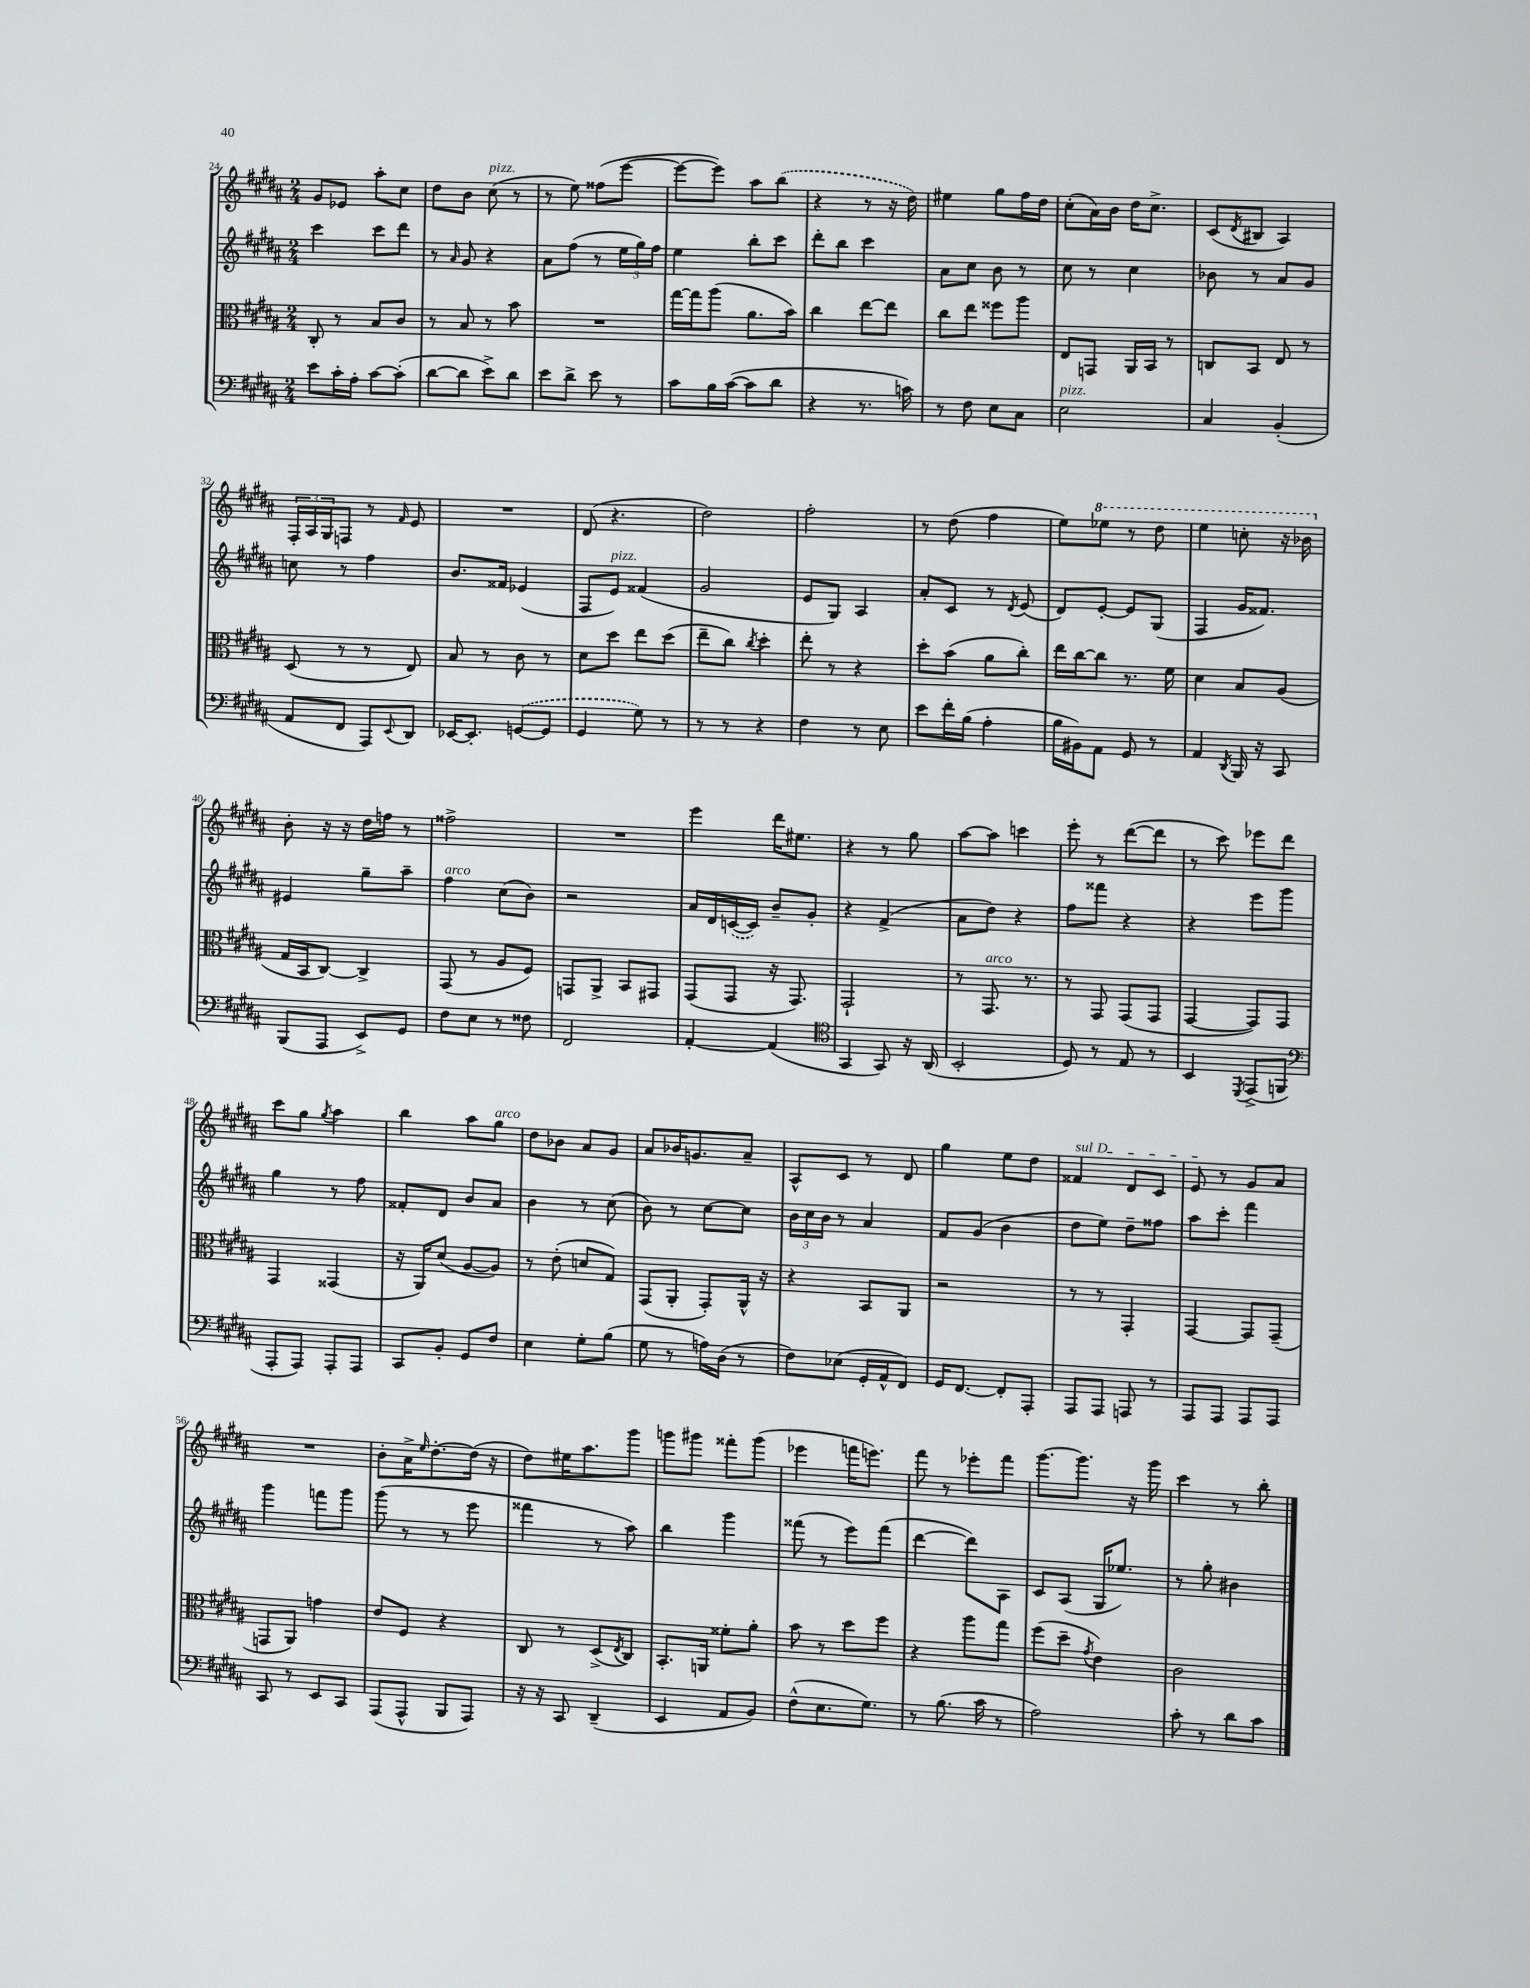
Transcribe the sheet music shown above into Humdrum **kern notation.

**kern	**kern	**kern	**kern
*staff4	*staff3	*staff2	*staff1
*clefF4	*clefC3	*clefG2	*clefG2
*k[f#c#g#d#a#]	*k[f#c#g#d#a#]	*k[f#c#g#d#a#]	*k[f#c#g#d#a#]
*M2/4	*M2/4	*M2/4	*M2/4
8e	8C#'	4ccc#	8g#
16c#'	8r	.	8e-
16A#'	.	.	.
[8c#	8B	8ccc#	8aa#'
(8c#']	8c#	8ddd#	8cc#
=	=	=	=
[8d#	8r	8r	8dd#
.	.	16qqa#	.
8d#]	8B	8g#	8b
8e^)	8r	4r	(8cc#
8d#	8b	.	8r
=	=	=	=
8e	2r	8a#	8r
8d#^	.	(8ff#	8ee)
8e	.	8r	(8ff##
8r	.	24ee	[8eee
.	.	24gg#)	.
.	.	24ff#	.
=	=	=	=
8c#	[16gg#	4ee	8eee_
.	16gg#]	.	.
16B	(8aa#	.	8eee])
([16c#	.	.	.
8c#]	8.a#	8bb'	8aa#
8d#	.	8ccc#	(8bb
.	16b)	.	.
=	=	=	=
4r	4cc#	8ddd#'	4r
.	.	8bb	.
8.r	[8ee	4ccc#	8r
.	8ee]	.	16r
16c)	.	.	16dd#)
=	=	=	=
8r	8cc#	8a#	4ee#
8F#	8ee	8cc#	.
8E	8ff##	8b	8gg#
8C#	8aa#	8r	16ff#
.	.	.	16dd#
=	=	=	=
2E	8E	8cc#	(8cc#'
.	8GG	8r	16a#)
.	.	.	16b
.	16AA#	4cc#	16dd#
.	16BB	.	8.cc#^
.	8r	.	.
=	=	=	=
4C#	8C	8b-	(8c#
.	.	.	8qd#
.	8BB	8r	8B#
(4BB'	8E	8a#	4A#)
.	8r	8g#	.
=	=	=	=
8AA#	(8D#	8cc	24F#'
.	.	.	24A#
.	.	.	24G#
8FF#	8r	8r	8F
8AAA#)	8r	4ff#	8r
8qqEE	.	.	16qqf#
8DD#	8E)	.	8e
=	=	=	=
[16EE-	8B	8.b	2r
8.EE-']	.	.	.
.	8r	.	.
.	.	16f##	.
([8GG	8c#	(4e-	.
8GG]	8r	.	.
=	=	=	=
4GG#	8d#	8F#	(8d#
.	8dd#	8e)	4.r
8G#)	8ee	(4f##	.
8r	(8dd#	.	.
=	=	=	=
8r	8ee~	2g#	2dd#)
8r	8cc#)	.	.
.	8qcc#	.	.
4r	4dd#'	.	.
=	=	=	=
4F#	8ee'	8e	2ff#'
.	8r	8G#)	.
8r	4r	4A#	.
8E	.	.	.
=	=	=	=
8e	8dd#'	8a#'	8r
16f#'	(8b	8c#	(8dd#
(16B	.	.	.
4A#'	8a#	8r	4ff#
.	.	8qd#	.
.	8cc#')	(8e	.
=	=	=	=
16B	16ee	8d#)	8ee)
16BB#)	[16cc#	.	.
8AA#	8cc#]	[8e'	8eee-
8GG#	8.r	8e]	8r
8r	.	(8G#	8ddd#
.	16f#	.	.
=	=	=	=
4AA#	4d#	4F#	4eee
8qDD#	.	.	.
16BBB	8B	16g#	8ccc'
16r	.	8.f##)	.
8CC#	(8A#	.	16r
.	.	.	16bb-
=	=	=	=
(8BBB	16G#	4e#	8b'
.	16BB	.	.
8AAA#	[8C#)	.	16r
.	.	.	16r
8EE^)	4C#^]	8gg#~	16dd#
.	.	.	16ff
8GG#	.	8aa#~	8r
=	=	=	=
8F#	(8GG#	4ff#	2ff##^
8E	8r	.	.
8r	8A#	(8cc#	.
8F##	8F#)	8b)	.
=	=	=	=
2FF#	8GG	2r	2r
.	8AA#^	.	.
.	8BB	.	.
.	8GG#	.	.
=	=	=	=
[4AA#'	(8GG#	16a#	4eee
.	.	16d#	.
.	8GG#	([16c	.
.	.	16c])	.
(4AA#]	16r	8b~	16ddd#
.	8.GG#)	.	8.ee#
.	.	8g#'	.
=	=	=	=
*clefC4	*	*	*
4GG#	2GG#`	4r	4r
8GG#)	.	(4f#^	8r
16r	.	.	8gg#
(16AA#	.	.	.
=	=	=	=
2BB'	8r	8a#	[8aa#
.	8.GG#	8dd#)	8aa#]
.	.	4r	4ccc
.	8.r	.	.
=	=	=	=
8D#)	8r	8ff#	8eee'
8r	8GG#	8fff##	8r
8E	(8GG#	4r	([8ddd#
8r	8GG#	.	8ddd#]
=	=	=	=
4BB	[4GG#	4r	8r
.	.	.	8ccc#)
8qDD#	.	.	.
(8EE^	8GG#])	8eee	8eee-
8FF	8GG#	8ggg#	8ddd#
=	=	=	=
*clefF4	*	*	*
8AAA#'	4GG#	4gg#	8ccc#
8AAA#)	.	.	8gg#
.	.	.	8qgg#
8AAA#'	(4GG##	8r	4aa#
8AAA#	.	8ff#	.
=	=	=	=
8CC#	16r	8f##'	4bb
.	16AA#)	.	.
8BB'	(8d#	8d#	.
8GG#	[8A#	8b	8aa#
8F#	8A#])	8a#	8gg#
=	=	=	=
4E	8r	4b	8dd#
.	(8e'	.	8b-
8G#'	8d	8r	8a#
(8B	8G#)	(8cc#	8g#
=	=	=	=
8G#	(8GG#	8b)	8a#
8r	8AA#'	8r	16b-
.	.	.	8.g
16A)	8GG#')	[8cc#	.
(16D#	.	.	.
8r	16AA#^^	8cc#]	8a#~
.	16r	.	.
=	=	=	=
8F#)	4r	24b	8A#^^
.	.	24cc#	.
.	.	24b	.
(8E-	.	8r	8c#
16GG#'	8BB	4a#	8r
16AA#^^	.	.	.
8FF#)	8AA#	.	8d#
=	=	=	=
16GG#	2r	8f#	4gg#
[8.FF#	.	.	.
.	.	(8g#	.
8FF#']	.	4b	8ee
8AAA#'	.	.	8dd#
=	=	=	=
8AAA#	8r	8dd#	4f##
8AAA#	8r	8ee)	.
8AAA	4GG#'	8dd#~	8d#
8r	.	8ff##	8c#
=	=	=	=
8AAA#	[4GG#	8aa#	8e
8AAA#	.	8ccc#'	8r
8AAA#	8GG#]	4fff#	8g#
8AAA#	(8GG#~	.	8a#
=	=	=	=
8CC#	8GG	4ggg#	2r
8r	8AA#)	.	.
8EE	4g	8fff	.
8CC#	.	8ggg#	.
=	=	=	=
(8AAA#	8e	(8ggg#	8b'
8AAA#^^	8F#	8r	16a#^
.	.	.	16qqee
.	.	.	[8.dd#'
8BBB	4r	8r	.
8AAA#)	.	8eee	(16dd#]
.	.	.	16r
=	=	=	=
16r	8C#	4fff##	8dd#)
16r	.	.	.
8CC#	8r	.	16ee#
.	.	.	8.aa#
(4DD#~	(8D#^	8r	.
.	8qE	.	.
.	8C#)	8aa#)	8ggg#
=	=	=	=
4EE	8.BB'	4bb	8ggg
.	.	.	8ggg#
.	16AA	.	.
8AA#	8f##'	4ggg#	8fff##'
8BB)	8a#'	.	(8ggg#
=	=	=	=
(8F#^^	8b	(8fff##	4eee-
8.E	8r	8r	.
.	8dd#	8eee)	16fff
8.G#)	.	.	8.eee)
.	8ff#	(8fff##	.
=	=	=	=
8r	4r	[4ddd#	8fff#
(8.B	.	.	8r
.	8aa#	8ddd#])	8eee-'
16c#	.	.	.
8r	8gg#	8A#	8fff#
=	=	=	=
2A#)	(8ff#	8c#	[8.ggg#
.	8dd#~	(8A#	.
.	.	.	8.ggg#]
.	8qg#	.	.
.	4e)	16G#	.
.	.	8.ee-)	.
.	.	.	16r
.	.	.	16ggg#
=	=	=	=
8c#'	2c#	8r	4ccc#
8r	.	8gg#'	.
8d#	.	4b#	8r
8c#	.	.	8bb'
==	==	==	==
*-	*-	*-	*-
